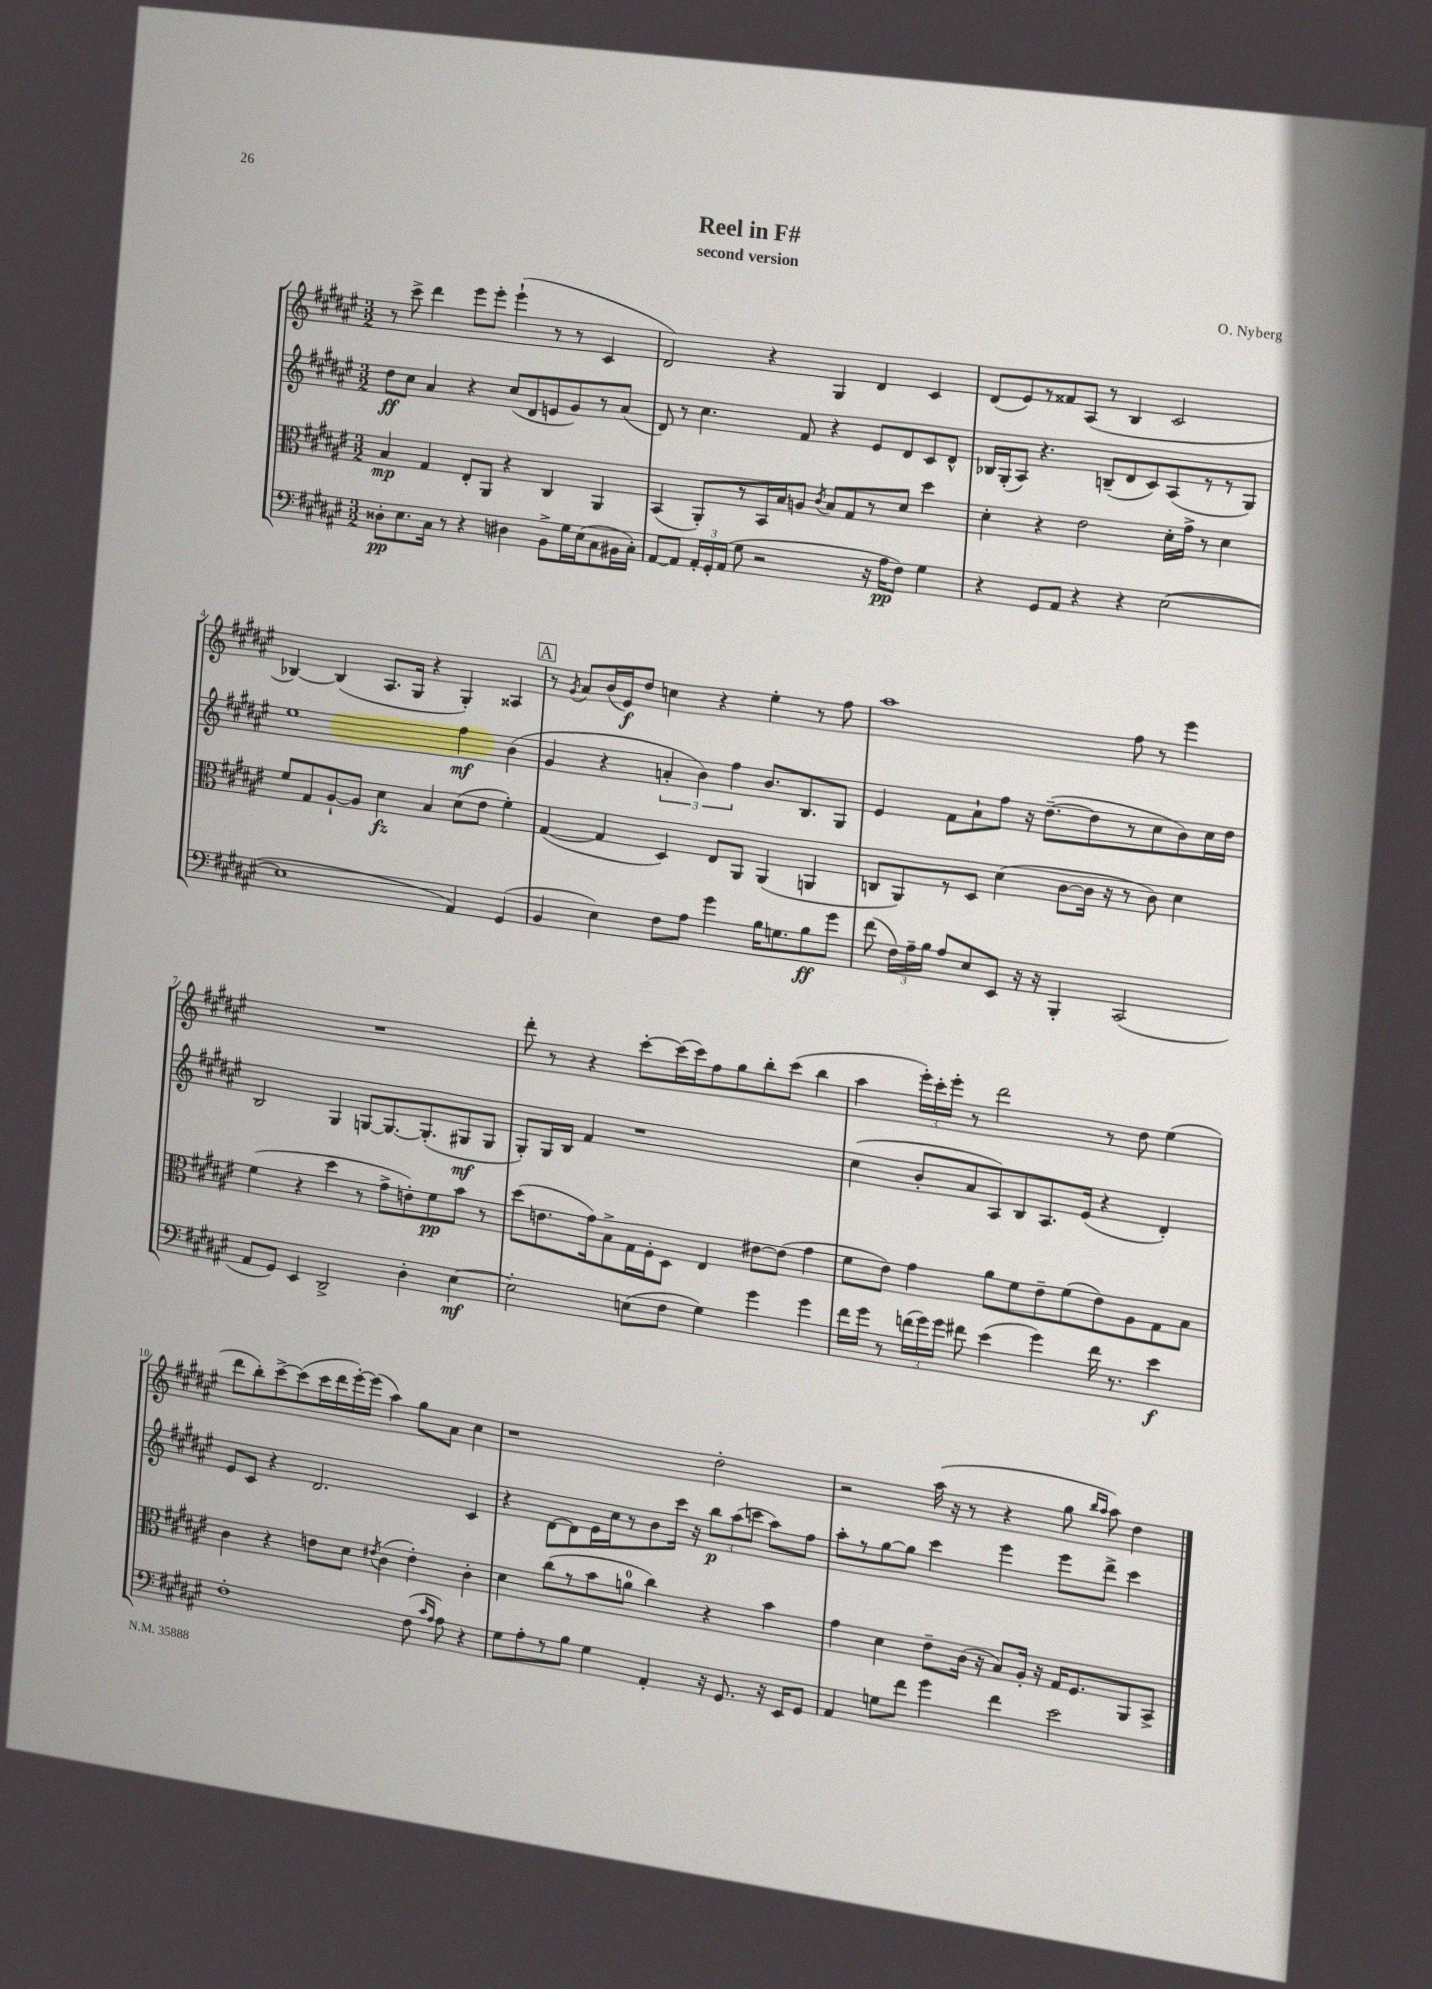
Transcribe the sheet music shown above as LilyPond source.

\header { title = "Reel in F#" composer = "O. Nyberg" subtitle = "second version" }
<<
\new StaffGroup <<
\new Staff = "s0" {
    \clef treble \key fis \major \numericTimeSignature \time 3/2
    \autoBeamOff r8 cis'''8-> dis'''4 eis'''8[ eis'''8]-. eis'''4-!( r8 r8 cis'4 |
    dis'2) r4 gis4 dis'4 cis'4 |
    dis'8[( eis'8) r8 fisis'8 ais8]( r8 b4 cis'2 |
    bes4~) bes4( ais8.[ gis16] r4 gis4-.) aisis4 |
    \mark \markup { \box "A" } r8 \acciaccatura { gis'8 } ais'8[ b'16( eis'16\f) dis''8] c''4 r4 eis''4-. r8 fis''8 |
    ais''1 fis''8 r8 eis'''4 |
    R1. |
    dis'''8-. r8 r4 cis'''8[~-. cis'''16( cis'''16) fis''8 gis''8 b''8-. cis'''8]( b''4 |
    ais''4 \tuplet 3/2 { eis'''16[-.) cis'''16-. eis'''16]-. } r8 dis'''2 r8 dis''8 eis''4( |
    dis'''8[ b''8-.) cis'''8~-> cis'''8( cis'''16 dis'''16 eis'''16~-.) eis'''16]( ais''4) gis''8[ ais'8] cis''4 |
    r1 dis''2-. |
    r2 ais''16( r16 r8 r4 gis''8 \grace { b''16[ ais''16] } ais''8) dis''4 \bar "|." |
}
\new Staff = "s1" {
    \clef treble \key fis \major \numericTimeSignature \time 3/2
    \autoBeamOff dis''8[\ff cis''8] ais'4 r4 cis''8[( dis'8 e'8 gis'8) r8 ais'8]( |
    dis'8) r8 cis''4. fis'8 r4 eis'8[ dis'8 cis'8 dis'8]-^ |
    bes16[ gis16-.( ais8]) r4. b8[--( dis'8 cis'8) ais8( r8 r8 gis8]) |
    eis''1 fis''4\mf b'4( |
    \mark \markup { \box "A" } gis'4 r4 \tuplet 3/2 { a'4-. b'4) fis''4 } b'8.[ b8. gis8] |
    eis'4 fis'8[ ais'8-! fis''8] r16 dis''8.[~--( dis''8 r8 cis''8 b'8) cis''16 dis''16] |
    b2 gis4 g8[~ g8.~ g8.-.( gis8\mf gis8] |
    gis8[-.) gis16 b16] fis'4 r1 |
    cis''4( b'8[-. ais'8 ais8) b8 ais8. eis'16]( r4 dis'4-.) |
    eis'8[ cis'8] r4 dis'2. cis'4 |
    r4 dis'8[~ dis'8 eis'16 cis''16 r8 b'8 cis'''16] r16 \tuplet 3/2 { b''8[\p ais''8( c'''8] } ais''8[) fis''8] |
    ais''8[-. r8 gis''8~ gis''8] cis'''4 eis'''4 eis'''8[ dis'''8]-> cis'''4 \bar "|." |
}
\new Staff = "s2" {
    \clef alto \key fis \major \numericTimeSignature \time 3/2
    \autoBeamOff b4\mp gis4 eis8[-. ais,8] r4 cis4 ais,4 |
    b,4( ais,8[-.) r8 b,16 b16 a8] \acciaccatura { cis'8 } b8[ gis8 r8 dis'8] dis''4 |
    dis'4-. r4 eis'2 dis'16[-. gis'16]-> r8 dis'4 |
    fis'8[ gis8 ais8~-! ais8] dis'4\fz b4 dis'8[( eis'8] fis'4-.) |
    \mark \markup { \box "A" } gis4~( gis4 dis4) eis8[ ais,8] ais,4( a,4 |
    c8[ ais,8) r8 dis8] dis'4( cis'8[~ cis'16] r16 r8 cis'8) dis'4 |
    fis'4( r4 dis''4 r8 gis'8[-> e'8-.) fis'8\pp b'8] r8 |
    dis''8[( e'8. gis'16) b8-> gis16 fis16-. dis8] eis4 eis'8[~ eis'8]( gis'4 |
    fis'8[ eis'8]) gis'4 ais'8[ fis'8 eis'8-- fis'8( eis'8) ais8 gis8 b8] |
    cis'4 r4 e'8[ dis'8] \acciaccatura { eis'8 } cis'4( eis'4-.) cis'4-. |
    dis'4 cis''8[( r8 b'8 a'8]-0 cis''4) r4 b'4 |
    gis'4 dis'4 eis'8[-- cis'16]( r16 b8[) ais16]-. r16 gis16[ fis8. ais,8 b,8]-> \bar "|." |
}
\new Staff = "s3" {
    \clef bass \key fis \major \numericTimeSignature \time 3/2
    \autoBeamOff disis8[-.\pp eis8. cis16] r8 r4 dis4 b,8[-> gis16 eis16( cis8 bis,16 cis16]-.) |
    ais,8[~ ais,8] \tuplet 3/2 { ais,16[-. gis,16-. ais,16]( } gis8 r2 r16 ais16[\pp fis8]) gis4 |
    r4 gis,8[ ais,8] r4 r4 eis2~( |
    eis1 ais,4) gis,4( |
    \mark \markup { \box "A" } b,4 eis4) fis8[ ais8] gis'4 b16[ g8. b8\ff gis'8] |
    fis'8( \tuplet 3/2 { fis16[) ais16-- b16] } ais8[ eis8 eis,8] r16 r16 b,,4-. cis,2( |
    ais,8[ gis,8]) eis,4 dis,2-> dis4-. eis4~\mf |
    eis2-. e8[( fis8] gis4) gis'4 gis'4 |
    fis'16[ gis'16] r8 \tuplet 3/2 { f'16[( gis'16) gis'16] } fis'8 eis'4( gis'4) fis'16 r8. eis'4\f |
    fis1-. fis8( \grace { cis'16[ ais16] } ais8) r4 |
    gis8[ ais8-. r8 b8] gis4 ais,4-. r16 gis,8. r16 eis,16[ gis,8] |
    ais,4 g8[ fis'8] gis'4 fis'4 eis'2 \bar "|." |
}
>>
>>
